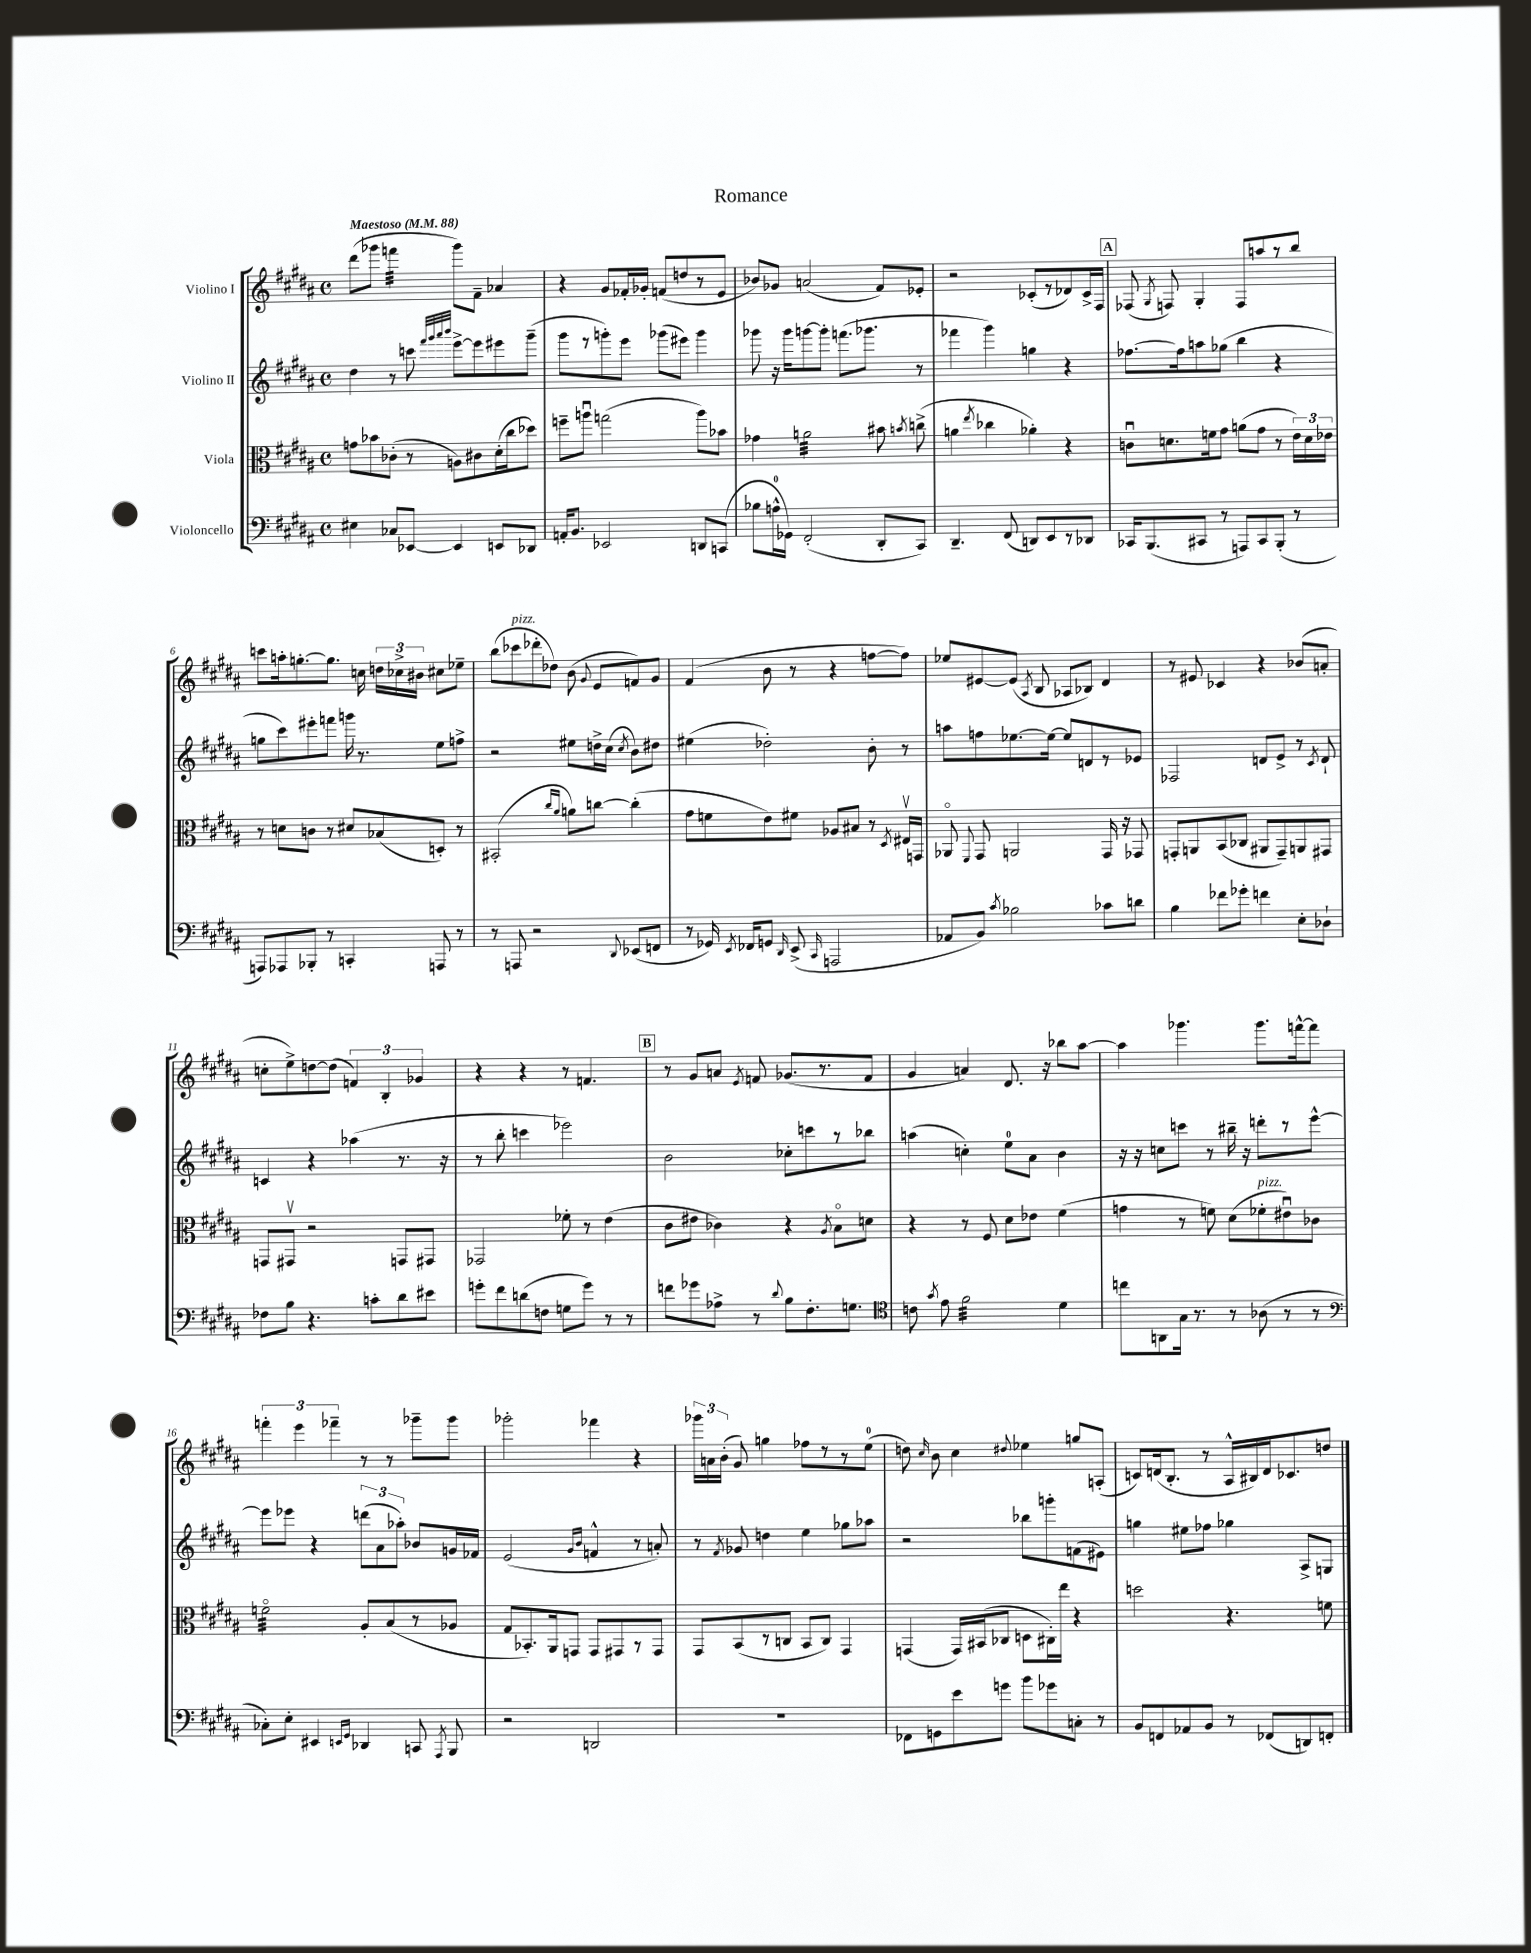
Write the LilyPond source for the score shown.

\header { title = "Romance" }
<<
\new StaffGroup <<
\new Staff = "s0" \with { instrumentName = "Violino I" } {
    \clef treble \key b \major \defaultTimeSignature \time 4/4 \tempo "Maestoso" 4 = 88
    \autoBeamOff dis'''8[( ges'''8] f'''4:32 ges'''8[) fis'8]-- aes'4 |
    r4 gis'8[ fes'16-. ges'16]-. f'8[( d''8 r8 e'8] |
    bes'8[) ges'8] a'2( fis'8[) ees'8]-. |
    r2 ces'8[-.( r8 des'8) ces'16-> fis16] |
    \mark \markup { \box "A" } fes8( \acciaccatura { gis8 } f8) gis4-. f8[ a''8 r8 b''8] |
    c'''8[ a''16-. g''8.~-. g''8.] c''16 \tuplet 3/2 { d''16[ ces''16-> bis'16] } cis''8[ ees''8]-- |
    b''8[( ces'''8^\markup { \italic "pizz." } des'''8-. des''8]) b'8( \appoggiatura { gis'8 } e'8[ f'8) gis'8] |
    fis'4( b'8 r8 r4 f''8[~ f''8]) |
    ees''8[ eis'8~ eis'8]( \acciaccatura { ais8 } b8 aes8[ bes8]) dis'4 |
    r8 eis'8 ces'4 r4 bes'8[( a'8]-. |
    c''8[-. e''8->) d''8~ d''8]( \tuplet 3/2 { f'4) b4-. ges'4 } |
    r4 r4 r8 f'4. |
    \mark \markup { \box "B" } r8 gis'8[ a'8] \acciaccatura { e'8 } f'8 ges'8.[( r8. f'8] |
    gis'4 a'4) dis'8. r16 bes''8[ ais''8]~ |
    ais''4 ges'''4. ges'''8.[ f'''16~-^ f'''8] |
    \tuplet 3/2 { f'''4-. e'''4 fes'''4-- } r8 r8 ges'''8[-- ges'''8] |
    ges'''2-. fes'''4 r4 |
    \tuplet 3/2 { ges'''16[ a'16 b'16]-.( } gis'8) g''4 fes''8[ r8 r8 e''8]-0( |
    d''8) \grace { cis''16 } b'8 cis''4 \appoggiatura { dis''8 } ees''4 g''8[ a8]-.( |
    c'8[) d'16( b8.]-. r8 ais16[-^ bis16) d'16 ces'8. d''8] \bar "|." |
}
\new Staff = "s1" \with { instrumentName = "Violino II" } {
    \clef treble \key b \major \defaultTimeSignature \time 4/4
    \autoBeamOff dis''4 r8 c'''8 \grace { fis'''32[ gis'''32 ais'''32 b'''32] } e'''8[~-> e'''8 eis'''8 gis'''8]--( |
    gis'''8[ r8 g'''8-.) e'''8] ges'''8[( eis'''8]) ges'''4 |
    ges'''8 r16 ges'''16[ g'''8~ g'''8]-. f'''8.[( ges'''8.] r8 |
    fes'''4 gis'''4) g''4 r4 |
    \mark \markup { \box "A" } fes''8.[~ fes''16 a''8 ges''8]( b''4 r4 |
    g''8[ cis'''8) eis'''8-. f'''8] g'''16 r8. e''8[ f''8]-> |
    r2 eis''8[ d''16-> cis''16]( \acciaccatura { cis''8 } b'8[) dis''8] |
    eis''4( des''2-.) b'8-. r8 |
    a''8[ f''8 ees''8.~ ees''16]~ ees''8[ d'8 r8 ees'8] |
    fes2 d'8[ e'8]-> r8 \acciaccatura { cis'8 } d'8-! |
    c'4 r4 aes''4( r8. r16 |
    r8 b''8-. c'''4 ees'''2) |
    \mark \markup { \box "B" } b'2 ces''8[-. c'''8 r8 bes''8] |
    a''4( c''4-.) e''8[-0 ais'8] b'4 |
    r16 r16 c''8[ c'''8] r8 bis''16-- r16 d'''8[-. r8 e'''8]~-^ |
    e'''8[ ees'''8] r4 \tuplet 3/2 { d'''8[( ais'8 aes''8]-.) } bes'8[ g'16 fes'16] |
    e'2( \grace { gis'16[ b'16] } f'4-^ r8 a'8-.) |
    r8 \acciaccatura { fis'8 } ges'8 d''4 e''4 ges''8[ aes''8] |
    r2 bes''8[ g'''8-. f'8( eis'8]) |
    g''4 eis''8[ fes''8] ges''4 ais8[-> g8] \bar "|." |
}
\new Staff = "s2" \with { instrumentName = "Viola" } {
    \clef alto \key b \major \defaultTimeSignature \time 4/4
    \autoBeamOff g'8[ bes'8 ces'8]-.( r8 a8[) cis'8 dis'16-.( cis''16 des''8]) |
    f''8[-- a''8]\downbow g''2( a''8[) bes'8] |
    ges'4 a'2:32 bis'8 \acciaccatura { b'8 } c''8->( |
    a'4 \acciaccatura { e''8 } ces''4 aes'4-.) r4 |
    \mark \markup { \box "A" } c'8[\downbow d'8. f'16 gis'8] a'8[( gis'8] r8 \tuplet 3/2 { e'16[) d'16 ees'16] } |
    r8 d'8[ c'8] r8 dis'8[ bes8( d8]-.) r8 |
    bis,2-.( \grace { cis''16[ ais'16] } a'8[) c''8]~ c''4-.( |
    gis'8[ f'8 e'8) fis'8] aes8[ bis8] r8 \acciaccatura { dis8 } eis16[\upbow g,16] |
    aes,8\flageolet \appoggiatura { fis,8 } gis,8 a,2 gis,16 r16 ges,8 |
    g,8[-. a,8 b,8( ces8] ais,8[ g,8--) a,8 gis,8] |
    g,8[ gis,8]\upbow r2 g,8[ gis,8] |
    ges,2 fes'8-. r8 e'4( |
    \mark \markup { \box "B" } cis'8[ eis'8] ces'4) r4 \acciaccatura { ais8 } b8[\flageolet d'8] |
    r4 r8 fis8 dis'8[ ees'8] fis'4( |
    g'4 r8 f'8) dis'8[( fes'8-.^\markup { \italic "pizz." } eis'8\downbow) ces'8] |
    f'2:32\flageolet ais8[-. b8( r8 aes8] |
    gis8[ bes,8.-.) ais,16 g,8] g,8[ gis,8 r8 gis,8] |
    gis,8[ b,8( r8 c8] b,8[ c8]) gis,4 |
    g,4( g,16[) bis,16( ces8] d8[ cis16-.) e''16] r4 |
    d''2 r4. f'8 \bar "|." |
}
\new Staff = "s3" \with { instrumentName = "Violoncello" } {
    \clef bass \key b \major \defaultTimeSignature \time 4/4
    \autoBeamOff eis4 ces8[ ees,8]~ ees,4 e,8[ des,8] |
    a,16[-. b,8.] ees,2 d,8[ c,8]( |
    bes8[ a16-0-^ ges,16]) fis,2-.( dis,8[-. cis,8]) |
    dis,4.-- fis,8( d,8[) e,8 r8 des,8] |
    \mark \markup { \box "A" } ces,16[ b,,8.( cis,8] r8 a,,8[) cis,8 b,,8]-.( r8 |
    a,,8[) aes,,8 bes,,8]-. r8 c,4-. a,,8 r8 |
    r8 a,,8 r2 \appoggiatura { dis,8 } ees,8[( f,8] |
    r8 ges,16) \acciaccatura { e,8 } fes,16[ g,8] \grace { dis,16 } e,8->( \grace { cis,16 } a,,2 |
    aes,8[ b,8]) \acciaccatura { cis'8 } bes2 ces'8[ d'8] |
    b4 fes'8[ ges'8]-. f'4 e8[-. des8]-! |
    fes8[ b8] r4. c'8[-. dis'8 eis'8] |
    g'8[-. fis'8 d'8( f8] g8[ g'8]) r8 r8 |
    \mark \markup { \box "B" } f'8[ ges'8 aes8]-> r8 \appoggiatura { dis'8 } b8[ fis8.-. g8.] |
    \clef tenor c'8 \acciaccatura { gis'8 } e'8 fis'2:32 dis'4 |
    c''8[ a,8 gis16] r8. r8 aes8( r8 r8 |
    \clef bass ces8[-.) e8]-. eis,4 \grace { e,16[ gis,16] } des,4 c,8 \acciaccatura { ais,,8 } b,,8 |
    r2 d,2 |
    R1 |
    fes,8[ g,8 e'8 g'8] b'8[ ges'8 c8]-. r8 |
    b,8[ f,8 aes,8 b,8] r8 fes,8[( d,8) f,8]-. \bar "|." |
}
>>
>>
